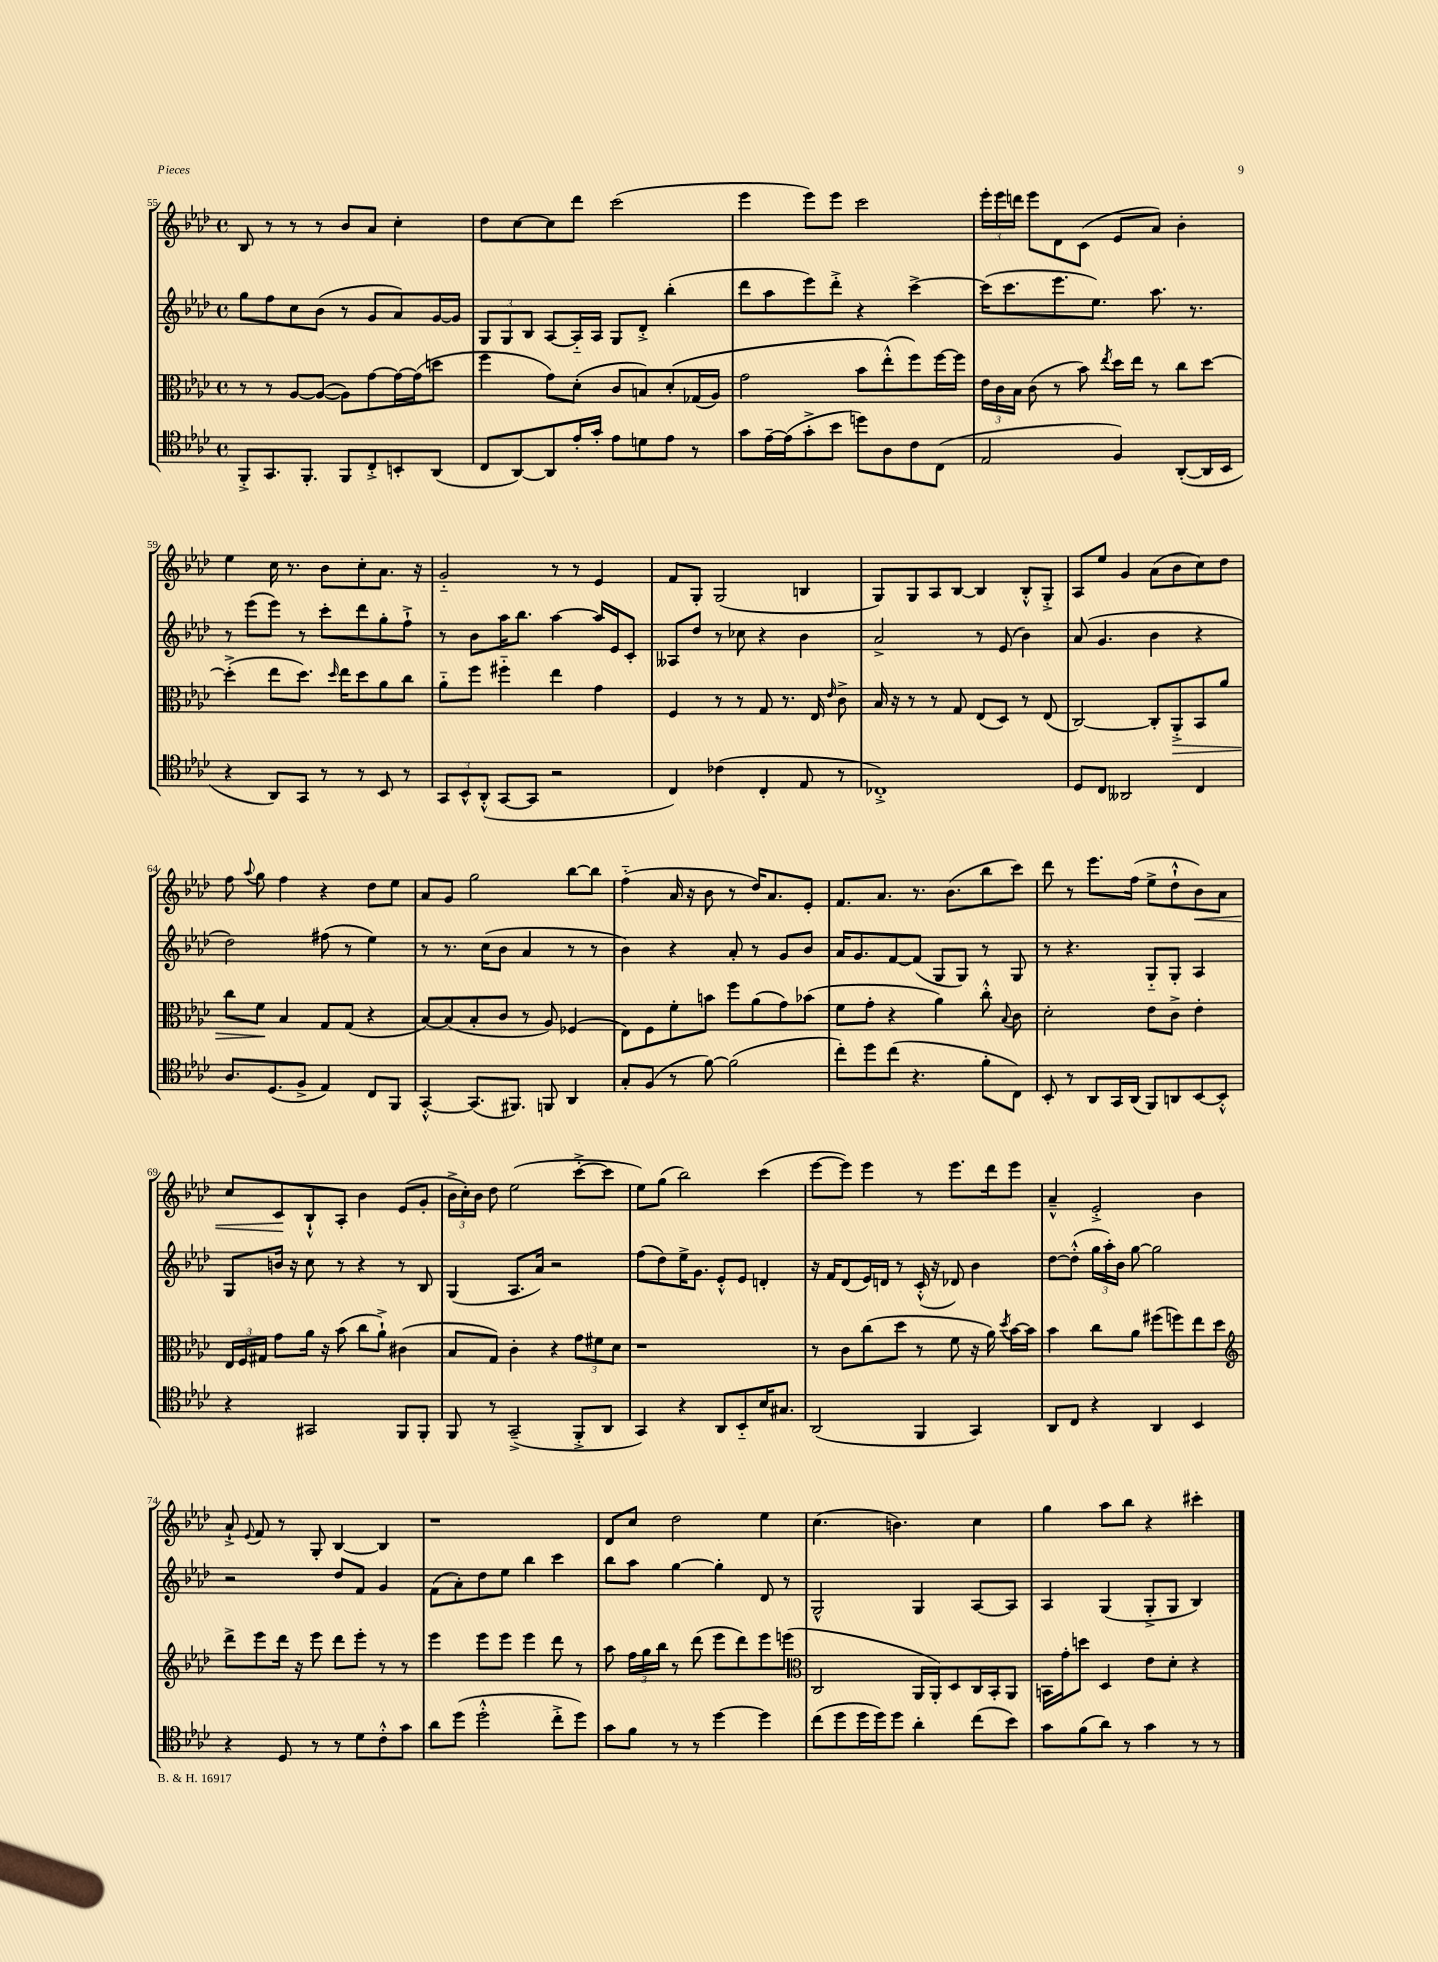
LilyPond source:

<<
\new StaffGroup <<
\new Staff = "s0" {
    \clef treble \key aes \major \defaultTimeSignature \time 4/4
    \autoBeamOff bes8 r8 r8 r8 bes'8[ aes'8] c''4-. |
    des''8[ c''8~ c''8 des'''8] c'''2( |
    ees'''4 ees'''8[) ees'''8] c'''2 |
    \tuplet 3/2 { ees'''16[-. ees'''16 d'''16] } ees'''8[ des'8 c'8]( ees'8[ aes'8]) bes'4-. |
    ees''4 c''16 r8. bes'8[ c''8-. aes'8.] r16 |
    g'2-_ r8 r8 ees'4 |
    f'8[ g8]-. g2( b4 |
    g8[) g8 aes8 bes8]~ bes4 bes8[-.-^ g8]-.-> |
    aes8[ ees''8] g'4 aes'8[( bes'8 c''8) des''8] |
    f''8 \appoggiatura { aes''8 } g''8 f''4 r4 des''8[ ees''8] |
    aes'8[ g'8] g''2 bes''8[~ bes''8] |
    f''4-_( aes'16 r16 bes'8 r8 des''16[) aes'8. ees'8]-. |
    f'8.[ aes'8.] r8. bes'8.[( bes''8 c'''8]) |
    des'''8 r8 ees'''8.[ f''16]( ees''8[-> des''8-!-^ bes'8\<) aes'8] |
    c''8[ c'8\! bes8-!-^ aes8]-. bes'4 ees'8[( g'8]-. |
    \tuplet 3/2 { bes'16[-> c''16-.) bes'16] } des''8 ees''2( c'''8[~-.-> c'''8] |
    ees''8[) g''8]( bes''2) c'''4( |
    ees'''8[~ ees'''8]) ees'''4 r8 ees'''8.[ des'''16 ees'''8] |
    aes'4---^ ees'2-.-> bes'4 |
    aes'8-!-> \appoggiatura { ees'8 } f'8 r8 g8-. bes4~ bes4 |
    r1 |
    des'8[ c''8] des''2 ees''4 |
    c''4.( b'4.) c''4 |
    g''4 aes''8[ bes''8] r4 cis'''4-. \bar "|." |
}
\new Staff = "s1" {
    \clef treble \key aes \major \defaultTimeSignature \time 4/4
    \autoBeamOff g''8[ f''8 c''8 bes'8]( r8 g'8[ aes'8) g'16~ g'16] |
    \tuplet 3/2 { g8[ g8 bes8] } aes8[~ aes16-_ aes16] g8[ des'8]-.-> bes''4-.( |
    des'''8[ aes''8 ees'''8) des'''8]-.-> r4 c'''4~-> |
    c'''16[( c'''8. ees'''8. ees''8.]) aes''8. r8. |
    r8 ees'''8[( ees'''8]) r8 c'''8[-. des'''8 g''8-. f''8]-!-> |
    r8 bes'8[ aes''16 bes''8.] aes''4~ aes''16[ ees'16 c'8]-. |
    aeses8[ des''8] r8 ces''8 r4 bes'4 |
    aes'2-> r8 ees'8( bes'4) |
    aes'8( g'4. bes'4 r4 |
    des''2) fis''8( r8 ees''4) |
    r8 r8. c''16[( bes'8] aes'4 r8 r8 |
    bes'4) r4 aes'8-. r8 g'8[ bes'8] |
    aes'16[ g'8. f'8~ f'8]( g8[ g8]) r8 g8 |
    r8 r4. g8[-_ g8]-. aes4 |
    g8[ b'16] r16 c''8 r8 r4 r8 bes8 |
    g4( aes8.[ aes'16]) r2 |
    f''8[( des''8) ees''16-> g'8.] ees'8[-.-^ ees'8] d'4-. |
    r16 f'16[ des'8( ees'16) d'16] r8 c'16-.-^( r16 des'8) bes'4 |
    des''8[~ des''8]-.-^( \tuplet 3/2 { g''16[ aes''16-.) bes'16] } g''8~ g''2 |
    r2 des''8[ f'8] g'4 |
    f'8[( aes'8-.) des''8 ees''8] bes''4 c'''4 |
    bes''8[ aes''8] g''4~ g''4-. des'8 r8 |
    g2-^ g4 aes8[~ aes8] |
    aes4 g4( g8[-.-> g8] bes4) \bar "|." |
}
\new Staff = "s2" {
    \clef alto \key aes \major \defaultTimeSignature \time 4/4
    \autoBeamOff r8 r8 aes8[~ aes8]~( aes8[) g'8~ g'16~ g'16( d''8] |
    f''4 g'8[) des'8]-.( c'8[ b8) des'8-.\( ges16( aes16]) |
    g'2 bes'8[ ees''8-.-^(\) f''8) f''16~ f''16] |
    \tuplet 3/2 { ees'16[ c'16 bes16] } c'8( r8 bes'8) \acciaccatura { ees''8 } des''16[ ees''16] r8 c''8[ des''8]~ |
    des''4-.->( ees''8[ des''8.]) \grace { des''16 } ees''16[ des''8 aes'8 c''8] |
    aes'8[-_ f''8] fis''4-_ ees''4 g'4 |
    f4 r8 r8 g8 r8. ees16 \grace { ees'16 } c'8-> |
    bes16 r16 r8 r8 g8 ees8[( des8]) r8 ees8( |
    c2~) c8[-. aes,8-.->\> bes,8 aes'8] |
    c''8[ f'8]\! bes4 g8[ g8]( r4 |
    bes8[~) bes8( bes8-. c'8] r8 aes8) fes4( |
    ees8[) f8 f'8-. b'8] f''8[ aes'8( g'8) bes'8]( |
    f'8[ g'8]-. r4 aes'4) c''8-.-^ \appoggiatura { bes8 } c'8 |
    des'2-. ees'8[ c'8]-> ees'4-. |
    \tuplet 3/2 { ees16[ f16 gis16] } g'8[ aes'16] r16 bes'8( c''8[ aes'8]-!->) cis'4( |
    bes8[ g8]) c'4-. r4 \tuplet 3/2 { g'8[ fis'8 des'8] } |
    r1 |
    r8 c'8[ c''8( des''8] r8 f'8 r16 aes'16) \acciaccatura { des''8 } bes'16[~ bes'16] |
    bes'4 c''8[ aes'8] fis''8[( f''8) ees''8 des''8] |
    \clef treble des'''8[-> ees'''8 des'''16] r16 ees'''8 des'''8[ ees'''8]-. r8 r8 |
    ees'''4 ees'''8[ ees'''8] ees'''4 des'''8 r8 |
    aes''8 \tuplet 3/2 { f''16[ g''16 bes''16] } r8 des'''8( ees'''8[ des'''8) ees'''8 e'''8]( |
    \clef alto c2 aes,16[ aes,16-.) des8 c16 bes,16-. aes,8] |
    b,16[ g'16-. d''8] des4 ees'8[ des'8]-. r4 \bar "|." |
}
\new Staff = "s3" {
    \clef tenor \key aes \major \defaultTimeSignature \time 4/4
    \autoBeamOff f,8[-.-> g,8. f,8.]-. f,8[ c8-.-> b,8-. aes,8]( |
    c8[ aes,8~) aes,8 ees'16-. g'16]-. ees'8[ d'8 ees'8] r8 |
    g'8[ ees'16~-- ees'16( g'8-.-> bes'8] d''8[) aes8 c'8 c8]( |
    ees2 f4) aes,8[~-.( aes,16 bes,16] |
    r4 aes,8[) g,8] r8 r8 bes,8 r8 |
    \tuplet 3/2 { g,8[ bes,8-^ aes,8]-.-^( } g,8[~ g,8] r2 |
    c4) ces'4( c4-. ees8 r8 |
    ces1-.->) |
    des8[ c8] aeses,2 c4 |
    aes8.[ des8.( f8]-> ees4) c8[ f,8] |
    g,4~-.-^ g,8.[( fis,8.]) f,8 aes,4 |
    g8[-. f8]( r8 f'8~) f'2( |
    c''8[-.) des''8 c''8]( r4. f'8[-. c8]) |
    bes,8-. r8 aes,8[ g,16 aes,16]( f,8[) a,8 bes,8~ bes,8]-.-^ |
    r4 gis,2 f,8[ f,8]-. |
    f,8 r8 g,2--->( f,8[-.-> aes,8] |
    g,4) r4 aes,8[ bes,8-_ bes16 gis8.] |
    aes,2( f,4 g,4) |
    aes,8[ c8] r4 aes,4 bes,4 |
    r4 des8 r8 r8 des'8[ c'8-.-^ g'8] |
    aes'8[ des''8]( des''2-.-^ c''8[-.-> des''8]) |
    g'8[ f'8] r8 r8 des''4~ des''4 |
    c''8[( des''8 des''16 des''16) des''8] aes'4-. c''8[( bes'8]) |
    g'8[ f'8( aes'8]) r8 g'4 r8 r8 \bar "|." |
}
>>
>>
\layout { \context { \Score currentBarNumber = #55 } }
